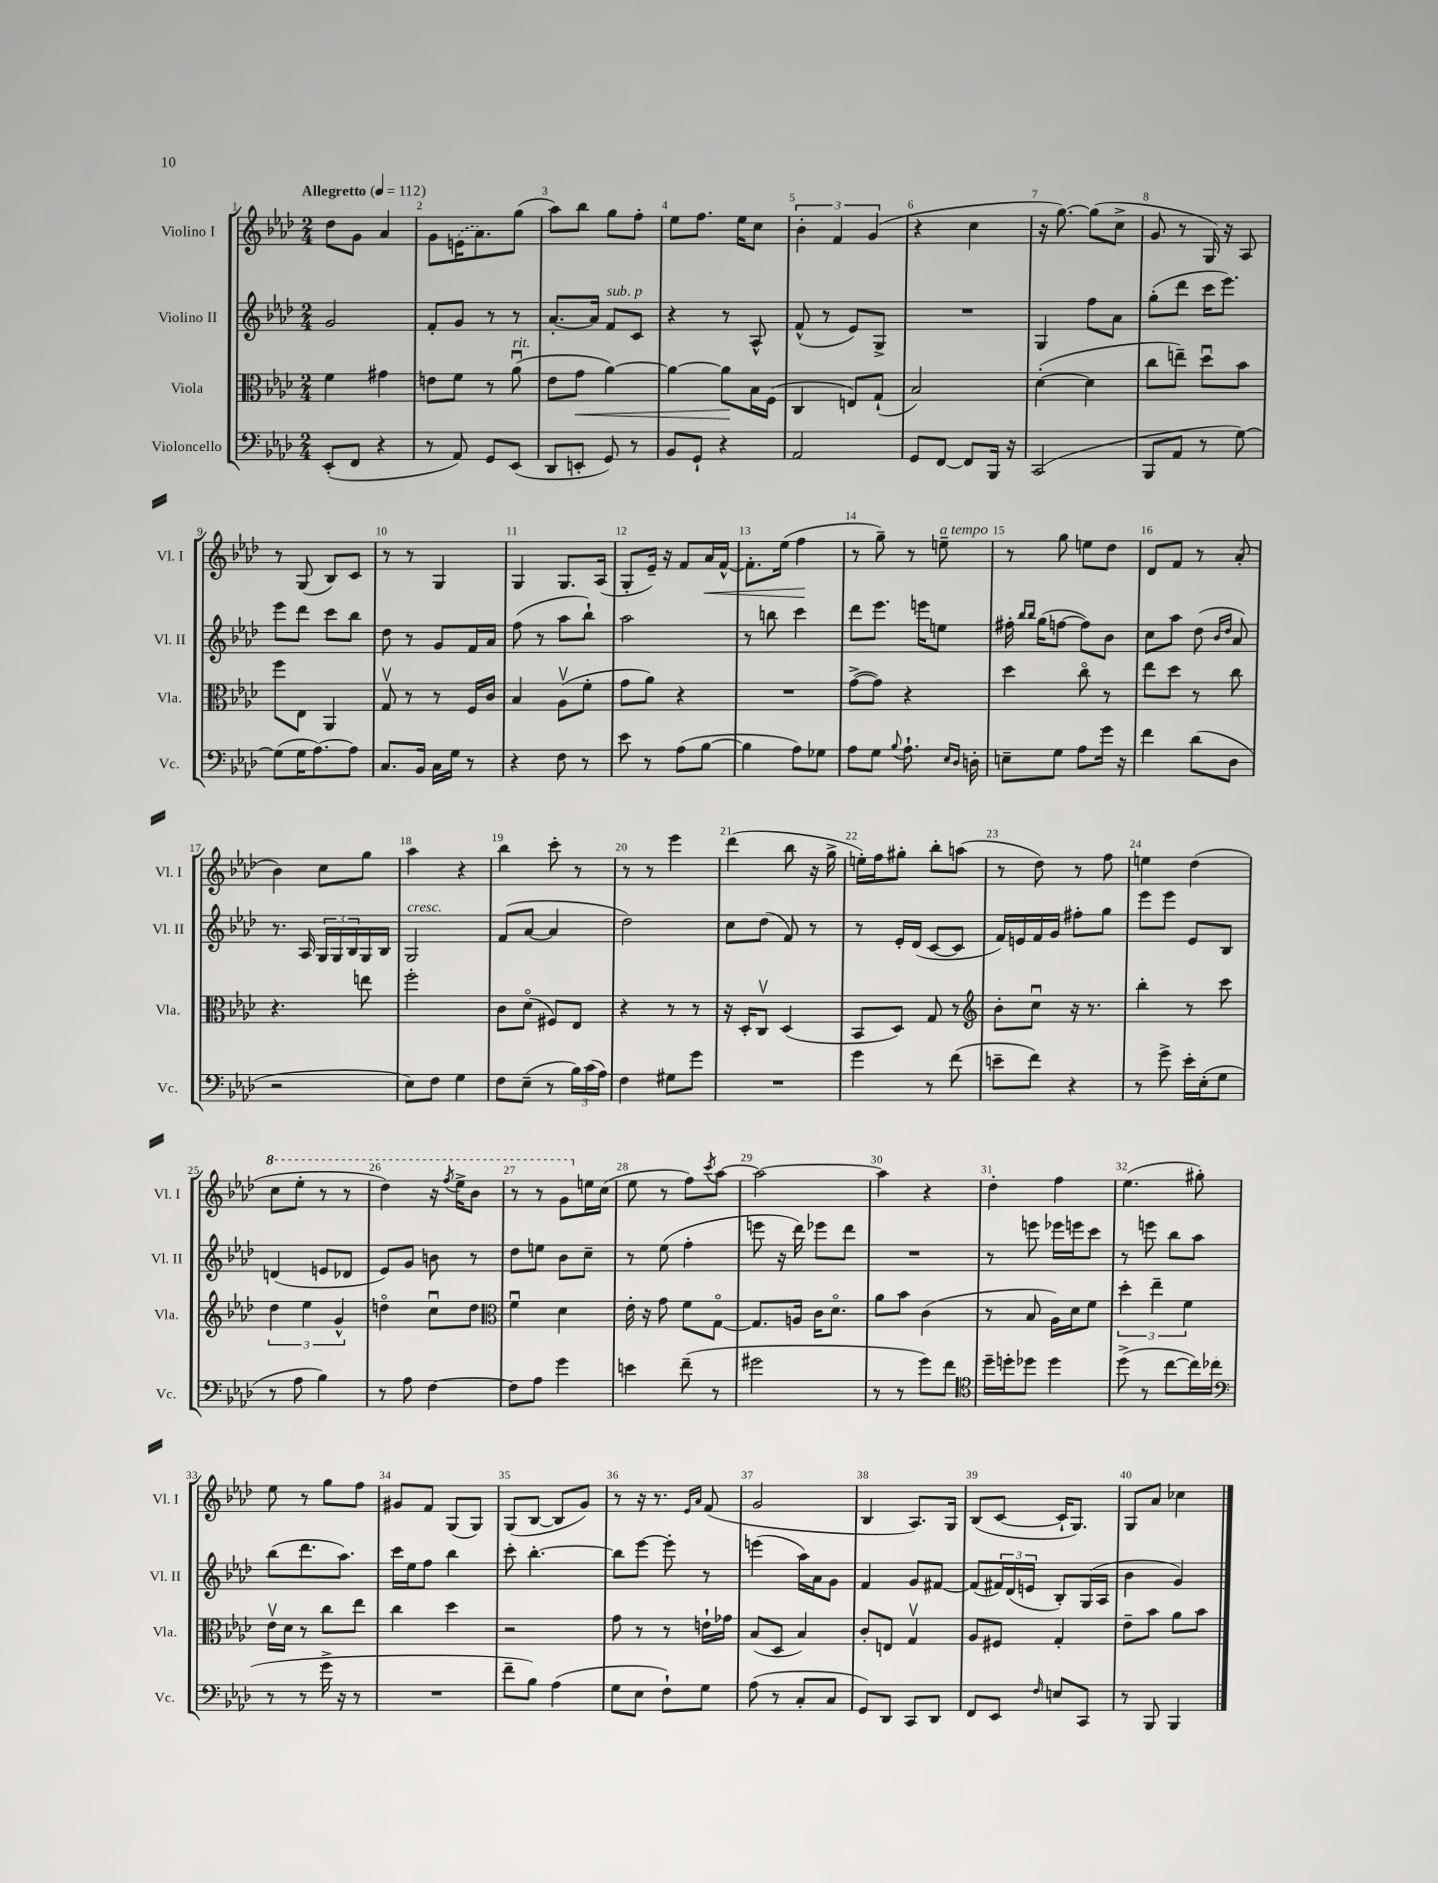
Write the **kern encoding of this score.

**kern	**kern	**kern	**kern
*staff4	*staff3	*staff2	*staff1
*clefF4	*clefC3	*clefG2	*clefG2
*k[b-e-a-d-]	*k[b-e-a-d-]	*k[b-e-a-d-]	*k[b-e-a-d-]
*M2/4	*M2/4	*M2/4	*M2/4
*MM112	*MM112	*MM112	*MM112
(8EE-'/L	4f\	2g/	8dd-\L
8FF/J	.	.	8g\J
4r	4g#\	.	4a-/
=	=	=	=
8r	8e\L	8f'/L	8g\L
8AA-/)	8f\J	8g/J	(16e\K
.	.	.	8.a-\)
8GG/L	8r	8r	.
(8EE-/J	(8a-u\	8r	(8gg\J
=	=	=	=
8DD-/L	8e-\L	[8.a-'/L	8aa-\L)
8EE'/J	8g\J	.	8bb-\J
.	.	16a-/]Jk	.
8GG/)	[4a-\)	8f/L	8gg\L
8r	.	8c/J	8ff'\J
=	=	=	=
8BB-/L	4a-\_	4r	8ee-\L
8GG`/J	.	.	8.ff\J
4r	8a-\]L	8r	.
.	.	.	16ee-\LK
.	16B-\L	8A-^^/	8cc\J
.	(16F\JJ	.	.
=	=	=	=
2AA-/	4C/	(8f^^/	6b-'\
.	.	8r	.
.	.	.	6f/
.	8E/L)	8e-/L)	.
.	.	.	(6g/
.	(8G`/J	8G^/J	.
=	=	=	=
8GG/L	2B-/)	2r	4r
[8FF/J	.	.	.
8FF/]L	.	.	4cc\
16BBB-/Jk	.	.	.
16r	.	.	.
=	=	=	=
(2CC/	([4d-'\	4G/	16r
.	.	.	[8.gg\)
.	4d-\]	8ff\L	(8gg\]L
.	.	8a-\J	8cc^\J
=	=	=	=
8BBB-/L	8cc\L	(8gg'\L	8g/
8AA-/J	8ee~\J)	8ddd-\J	8r
8r	8dd-u\L	16ccc\LK	16G/)
.	.	8.eee-\J)	16r
[8G\)	8b-\J	.	8A-/
=	=	=	=
(8G\]L	8ff\L	8eee-\L	8r
16G\K	8E-\J	8ddd-\J	(8G/
[8.A-\)	.	.	.
.	4AA-/	8ccc\L	8B-/L)
8A-\]J	.	8bb-\J	8c/J
=	=	=	=
8.C/L	8Gv/	8dd-\	8r
.	8r	8r	8r
16BB-/Jk	.	.	.
16C\LL	8r	8g/L	4G/
16G\JJ	.	.	.
8r	16F/LL	16f/L	.
.	16c/JJ	16a-/JJ	.
=	=	=	=
4r	4B-/	(8ff\	4G/
.	.	8r	.
8F\	(8A-v\L	8aa-\L	8.G/L
8r	8f'\J	8bb-`\J)	.
.	.	.	(16A-/Jk
=	=	=	=
8e-\	8g\L	2aa-\	8G'/L
8r	8a-\J)	.	16e-~/Jk)
.	.	.	16r
(8A-\L	4r	.	8f/L
[8B-\J	.	.	16a-/L
.	.	.	[16f^^/JJ
=	=	=	=
4B-\]	2r	8r	8.f'\]L
.	.	8bb\	.
.	.	.	(16ee-\Jk
8A-\L)	.	4ccc\	4ff\
8G-\J	.	.	.
=	=	=	=
8A-\L	([8g^\L	8ddd-\L	8r
8G\J	8g\]J)	8.eee-\J	8gg~\)
8qqB-/	.	.	.
8.A-`\	4r	.	8r
.	.	16eee\LK	.
.	.	8ee\J	8ee~\
16qqE-/LL	.	.	.
16qqD-/JJ	.	.	.
16D'\	.	.	.
=	=	=	=
8E~\L	4dd-\	16ff#'\	8r
.	.	16qqbb-/LL	.
.	.	16qqbb-/JJ	.
.	.	(16gg\LK	.
8G\J	.	[8ff\J	8gg\
8A-\L	8cco\	8ff\]L)	8ee\L
16g\Jk	8r	8b-\J	8dd-\J
16r	.	.	.
=	=	=	=
4f\	8ee-\L	8cc\L	8d-/L
.	8dd-\J	8aa-\J	8f/J
(8d-\L	8r	(8dd-\	8r
.	.	16qqb-/LL	.
.	.	16qqdd-/JJ	.
8D-\J	8cc\	8a-/)	(8a-'/
=	=	=	=
2r	4.r	8.r	4b-\)
.	.	16A-/	.
.	.	24G/LL	8cc\L
.	.	24G/	.
.	.	24B-/	.
.	8ee\	16G/	8gg\J
.	.	16B-/JJ	.
=	=	=	=
8E-\L)	2ff'\	2G/	4aa-\
8F\J	.	.	.
4G\	.	.	4r
=	=	=	=
8F\L	8c\L	(8f/L	4bb-\
(8E-~\J	(8d-o\J	[8a-/J	.
8r	8F#/L)	4a-/]	8ccc'\
24B-\LL)	8E-/J	.	8r
(24c\	.	.	.
24A-\JJ)	.	.	.
=	=	=	=
4F\	4r	2dd-\)	8r
.	.	.	8r
8G#\L	8r	.	4eee-\
8g\J	8r	.	.
=	=	=	=
2r	16r	8cc\L	(4ddd-\
.	16D-'/LK	.	.
.	8Cv/J	(8dd-\J	.
.	(4D-/	8f/)	8bb-\
.	.	8r	16r
.	.	.	16gg^\
=	=	=	=
4g\	8BB-/L	8r	16ee'\LL)
.	.	.	16ff\J
.	8D-/J)	16e-'/LL	8gg#'\J
.	.	(16d-/JJ	.
8r	8G/	[8c/L	8bb-'\L
(8f\	8r	8c/]J	(8aa\J
=	=	=	=
*	*clefG2	*	*
8e~\L	8b-'\L	16f/LL)	8r
.	.	16e/	.
8f\J)	8ccu\J	16f/	8dd-\)
.	.	16g/JJ	.
4r	16r	8ff#'\L	8r
.	8.r	.	.
.	.	8gg\J	8ff\
=	=	=	=
8r	4bb-'\	8eee-\L	4ee\
8g^\	.	8eee-\J	.
16e-'\LL	8r	8e-/L	(4dd-\
(16E-'\J	.	.	.
8G\J	8ccc\	8B-/J	.
=	=	=	=
8r	6dd-\	(4d/	8ccc\L
8A-\	.	.	8eee-'\J
.	6ee-\	.	.
4B-\)	.	8e/L	8r
.	6g^^/	.	.
.	.	8d-/J	8r
=	=	=	=
8r	4ddo\	8e-/L)	4ddd-\)
8A-\	.	8g/J	.
[4F\	8ccu\L	8b\	16r
.	.	.	8qfff/
.	.	.	16eee-^\LK
.	8dd\J	8r	8bb-\J
=	=	=	=
*	*clefC3	*	*
8F\]L	4fu\	8dd-\L	8r
8A-\J	.	8ee\J	8r
4g\	4d-\	8b-\L	8gg\L
.	.	8cc~\J	16ee\L
.	.	.	(16cc\JJ
=	=	=	=
4e\	16e-'\	8r	8ee-\
.	16r	.	.
.	8g\	(8ee-\	8r
(8f~\	8f\L	4ff'\	8ff\L)
.	.	.	8qccc/
8r	[8Go\J	.	[8aa-\J
=	=	=	=
2g#\	8.G/]L	8eee\	2aa-\_
.	.	16r	.
.	16A/Jk	16ddd-\)	.
.	16c\LK	8eee-\L	.
.	8.d-o\J	.	.
.	.	8ddd-\J	.
=	=	=	=
8r	8a-\L	2r	4aa-\]
8r	8b-\J	.	.
8g\L)	(4c\	.	4r
8f\J	.	.	.
=	=	=	=
*clefC4	*	*	*
16dd-~\LL	8r	8r	4dd-'\
16dd'\J	.	.	.
8dd-\J	8B-/	8eee\	.
4dd-\	16A-\LL)	16eee-\LL	4ff\
.	16d-\J	16eee\J	.
.	8f\J	8ccc\J	.
=	=	=	=
(8dd-^\	6dd-'\	8r	(4.ee-\
8r	.	8eee\	.
.	6ee-~\	.	.
[8cc\L	.	8bb-\L	.
.	6f\	.	.
16cc\]L)	.	8aa-\J	8gg#'\)
(16cc-\JJ	.	.	.
=	=	=	=
*clefF4	*	*	*
8r	16e-v\LL	(8bb-\L	8ee-\
.	16d-\JJ	.	.
8r	8r	8.ddd-\	8r
16g^\	8cc\L	.	8gg\L
16r	.	8.aa-\J)	.
8r	8ee-\J	.	8ff\J
=	=	=	=
2r	4cc\	16ccc\LL	8g#/L
.	.	16ee-\J	.
.	.	8ff\J	8f/J
.	4dd-\	4bb-\	(8G/L
.	.	.	8G/J)
=	=	=	=
8f~\L	2r	8ccc'\	(8G/L
8B-\J)	.	[4.bb-'\	[8B-/J
(4A-\	.	.	8B-/]L
.	.	.	8g/J)
=	=	=	=
8G\L	8g\	8bb-\]L	8r
8E-\J	8r	[8eee-\J	16r
.	.	.	8.r
8F`\L)	8r	8eee-'\]	.
.	.	.	16qqe-/LL
.	.	.	16qqa-/JJ
8G\J	16e`\LL	8r	(8f/
.	16g-\JJ	.	.
=	=	=	=
(8A-\	(8B-/L	(4eee\	2g/
8r	8D-/J	.	.
8C'/L	4B-/)	16aa-\LL)	.
.	.	16a-\J	.
8C/J	.	8g\J	.
=	=	=	=
8GG/L)	8c'/L	4f/	4B-/
8DD-/J	8E/J	.	.
8CC/L	4Gv/	8g/L	8.A-/L)
8DD-/J	.	[8f#/J	.
.	.	.	16G/Jk
=	=	=	=
8FF/L	8A-/L	(8f#/]L	(8B-/L
8EE-/J	8F#/J	24f#/L)	[8c/J
.	.	(24d-/	.
.	.	24e/JJ	.
16qqF/	.	.	.
8E/L	4G'/	8B-'/L)	16c`/]LK
.	.	.	8.G/J)
8CC/J	.	(16G/L	.
.	.	16A-/JJ	.
=	=	=	=
8r	8e-~\L	4b-\	8G/L
8BBB-/	8b-\J	.	8a-/J
4BBB-/	8a-\L	4g/)	4cc-\
.	8b-\J	.	.
==	==	==	==
*-	*-	*-	*-
